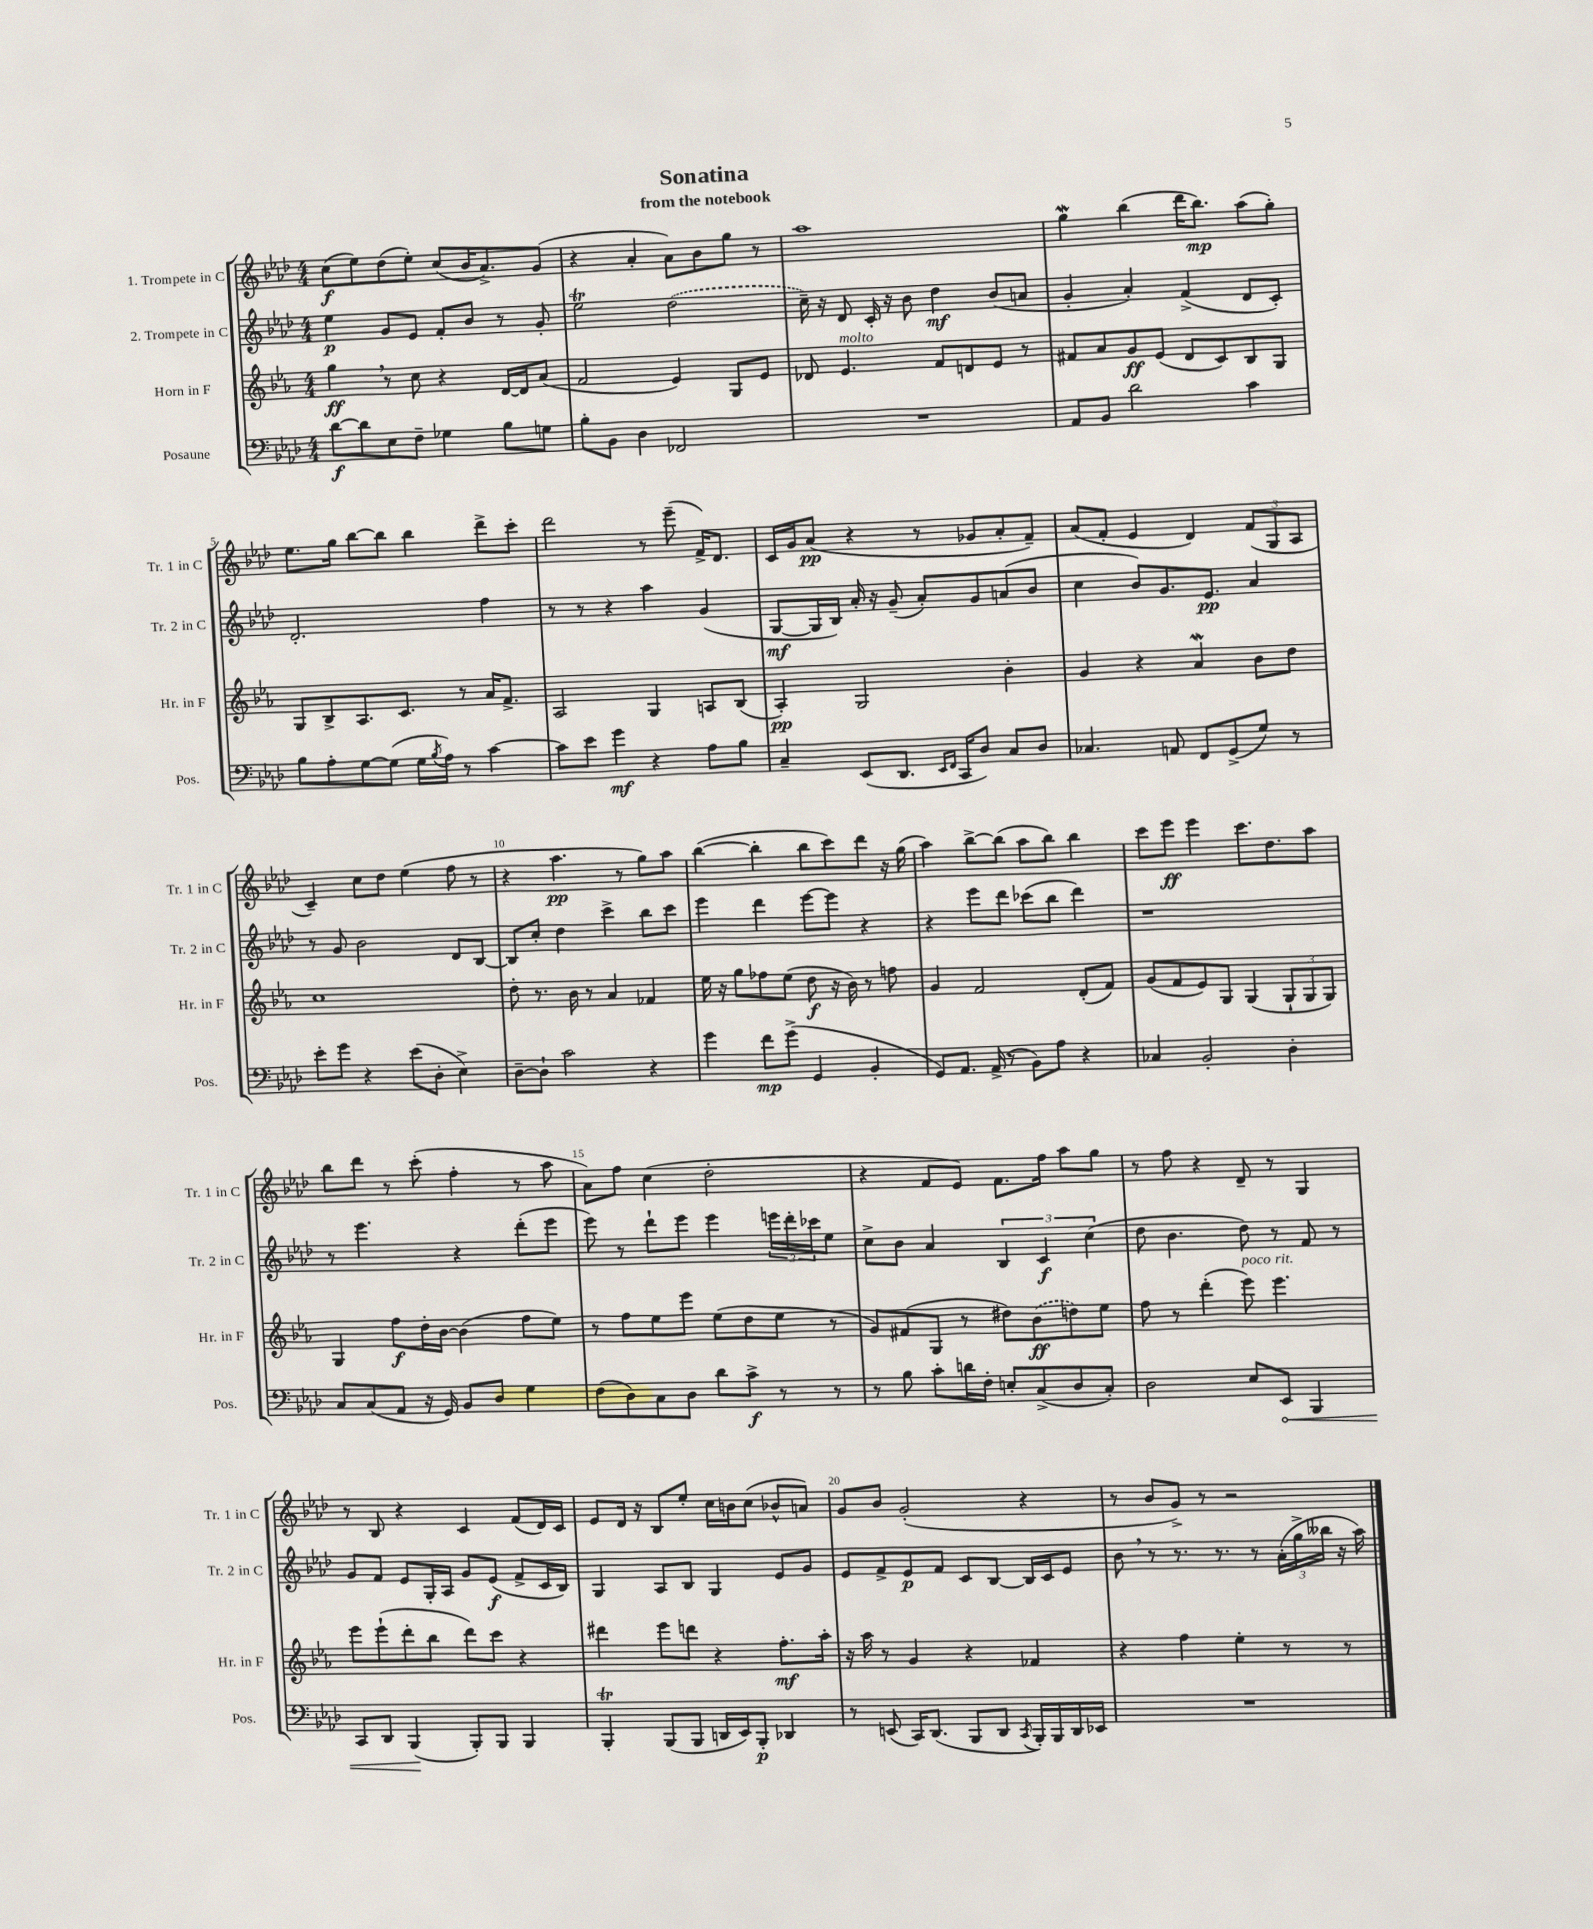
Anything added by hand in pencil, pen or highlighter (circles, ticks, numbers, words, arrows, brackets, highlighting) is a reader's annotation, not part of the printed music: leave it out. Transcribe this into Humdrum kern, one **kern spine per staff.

**kern	**dynam	**kern	**dynam	**kern	**dynam	**kern	**dynam
*part4	*part4	*part3	*part3	*part2	*part2	*part1	*part1
*staff4	*staff4	*staff3	*staff3	*staff2	*staff2	*staff1	*staff1
*I"Posaune	*	*I"Horn in F	*	*I"2. Trompete in C	*	*I"1. Trompete in C	*
*I'Pos.	*	*I'Hr. in F	*	*I'Tr. 2 in C	*	*I'Tr. 1 in C	*
*clefF4	*	*clefG2	*	*clefG2	*	*clefG2	*
*k[b-e-a-d-]	*	*k[b-e-a-]	*	*k[b-e-a-d-]	*	*k[b-e-a-d-]	*
*M4/4	*	*M4/4	*	*M4/4	*	*M4/4	*
=1	=1	=1	=1	=1	=1	=1	=1
[8d-\L	f	4gg,\	ff	4ee-\	p	(8cc\L	f
8d-\]	.	.	.	.	.	8ee-\)	.
8E-\	.	8r	.	8g/L	.	(8dd-\	.
8F~\J	.	8cc\	.	8e-/J	.	8ee-'\J)	.
4G-X\	.	4r	.	8f'/L	.	(8cc/L	.
.	.	.	.	8b-/J	.	16b-/K	.
.	.	.	.	.	.	8.a-^/)	.
8B-\L	.	[16d/LL	.	8r	.	.	.
.	.	16d/J]	.	.	.	.	.
8Gn\J	.	(8a-/J	.	8g'/	.	(8g/J	.
=2	=2	=2	=2	=2	=2	=2	=2
8B-'\L	.	2f/	.	2ee-T\	.	4r	.
8BB-\J	.	.	.	.	.	.	.
4D-\	.	.	.	.	.	4a-'/	.
2FF-X/	.	4e-/)	.	(2dd-\	.	8a-\L)	.
.	.	.	.	.	.	8b-\	.
.	.	8G/L	.	.	.	8gg\J	.
.	.	8e-/J	.	.	.	8r	.
=3	=3	=3	=3	=3	=3	=3	=3
1r	.	8d-X/	.	16cc~\)	.	1aa-	.
.	.	.	.	16r	.	.	.
!	!	!LO:TX:a:i:t=molto	!	!	!	!	!
.	.	4.e-/	.	8d-/	.	.	.
.	.	.	.	16c'/	.	.	.
.	.	.	.	16r	.	.	.
.	.	.	.	8b-\	.	.	.
.	.	8f/L	.	4dd-\	mf	.	.
.	.	8dn/	.	.	.	.	.
.	.	8e-/J	.	(8b-/L	.	.	.
.	.	8r	.	8an/J	.	.	.
=4	=4	=4	=4	=4	=4	=4	=4
8AA-/L	.	8f#X/L	.	4g'/	.	4ggW\	.
8BB-/J	.	8a-/	.	.	.	.	.
2d-\	.	8g/	ff	4a-'/)	.	(4bb-\	.
.	.	(8e-/J	.	.	.	.	.
.	.	8d/L	.	(4f^/	.	16ddd-\KL	.
.	.	.	.	.	.	8.bb-\J)	mp
.	.	8c/)	.	.	.	.	.
4c\	.	8B-/	.	8d-/L	.	(8aa-\L	.
.	.	8G/J	.	8c'/J)	.	8gg'\J)	.
!!LO:LB:g=z
=5	=5	=5	=5	=5	=5	=5	=5
8B-\L	.	8G/L	.	2.d-'/	.	8.ee-\L	.
8A-'\	.	8B-^/	.	.	.	.	.
.	.	.	.	.	.	16gg\Jk	.
[8G\	.	8.A-/	.	.	.	[8bb-\L	.
(8G\J]	.	.	.	.	.	8bb-\J]	.
.	.	8.c/J	.	.	.	.	.
16G\LL	.	.	.	.	.	4bb-\	.
8qB-/	.	.	.	.	.	.	.
16A-\JJ)	.	.	.	.	.	.	.
8r	.	8r	.	.	.	.	.
[4c\	.	16a-/KL	.	4ff\	.	8ddd-^\L	.
.	.	8.f^/J	.	.	.	.	.
.	.	.	.	.	.	8ccc'\J	.
=6	=6	=6	=6	=6	=6	=6	=6
8c\L]	.	2A-/	.	8r	.	2ddd-\	.
8e-\J	.	.	.	8r	.	.	.
4g\	mf	.	.	4r	.	.	.
4r	.	4G/	.	4aa-\	.	8r	.
.	.	.	.	.	.	(8eee-~\	.
8A-\L	.	8An/L	.	(4g/	.	16f^/KL)	.
.	.	.	.	.	.	8.d-/J	.
8B-\J	.	(8B-/J	.	.	.	.	.
=7	=7	=7	=7	=7	=7	=7	=7
4C~/	.	4A-'/)	pp	[8G/L	mf	16c/LL	.
.	.	.	.	.	.	16g/J	.
.	.	.	.	16G/L]	.	(8a-/J	pp
.	.	.	.	16B-/JJ)	.	.	.
(8EE-/L	.	2G/	.	16a-'/	.	4r	.
.	.	.	.	16r	.	.	.
8.DD-/J	.	.	.	(8g~/	.	.	.
.	.	.	.	8a-'/L)	.	8r	.
16qqEE-/LL	.	.	.	.	.	.	.
16qqFF/JJ	.	.	.	.	.	.	.
16CC/KL	.	.	.	.	.	.	.
8D-/J)	.	.	.	8g/	.	8g-X/L	.
8C/L	.	4b-'\	.	(8an/	.	8a-'/	.
8D-/J	.	.	.	8b-/J	.	8f~/J)	.
=8	=8	=8	=8	=8	=8	=8	=8
4.C-X/	.	4g/	.	4cc\	.	(8a-/L	.
.	.	.	.	.	.	8f'/J	.
.	.	4r	.	8b-/L)	.	4e-/	.
8AAn/	.	.	.	8.g/	.	.	.
8FF/L	.	4a-w/	.	.	.	4d-/)	.
.	.	.	.	8.e-/J	pp	.	.
(8GG^/	.	.	.	.	.	.	.
8G/J)	.	8b-\L	.	4a-/	.	(12f/L	.
.	.	.	.	.	.	12G/	.
8r	.	8dd\J	.	.	.	.	.
.	.	.	.	.	.	12A-/J	.
!!LO:LB:g=z
=9	=9	=9	=9	=9	=9	=9	=9
8e-'\L	.	1cc	.	8r	.	4c~/)	.
8g\J	.	.	.	8g/	.	.	.
4r	.	.	.	2b-\	.	8cc\L	.
.	.	.	.	.	.	8dd-\J	.
(8e-\L	.	.	.	.	.	(4ee-\	.
8D-'\J	.	.	.	.	.	.	.
4E-^\)	.	.	.	8d-/L	.	8ff\	.
.	.	.	.	[8B-/J	.	8r	.
=10	=10	=10	=10	=10	=10	=10	=10
[8D-~\L	.	8dd'\	.	8B-/L]	.	4r	.
8D-`\J]	.	8.r	.	8cc'/J	.	.	.
2c\	.	.	.	4dd-\	.	4.aa-\	pp
.	.	16b-\	.	.	.	.	.
.	.	8r	.	.	.	.	.
.	.	4a-/	.	4ccc^\	.	.	.
.	.	.	.	.	.	8r	.
4r	.	4f-X/	.	8bb-\L	.	8gg\L)	.
.	.	.	.	8ccc\J	.	8aa-\J	.
=11	=11	=11	=11	=11	=11	=11	=11
4g\	.	16ee-\	.	4eee-\	.	([4bb-\	.
.	.	16r	.	.	.	.	.
.	.	8gg\L	.	.	.	.	.
8f\L	mp	8ff-X\	.	4ddd-\	.	4bb-'\]	.
(8g^\J	.	(8ee-\J	.	.	.	.	.
4GG/	.	8dd\	f	[8eee-\L	.	8bb-\L	.
.	.	16r	.	8eee-\J]	.	8ccc\)	.
.	.	16b-\)	.	.	.	.	.
4BB-'/	.	8r	.	4r	.	8ddd-\J	.
.	.	8ffn\	.	.	.	16r	.
.	.	.	.	.	.	(16gg\	.
=12	=12	=12	=12	=12	=12	=12	=12
8GG/L)	.	4g/	.	4r	.	4aa-\)	.
8.AA-/J	.	.	.	.	.	.	.
.	.	2f/	.	8eee-\L	.	[8bb-^\L	.
(16AA-^/	.	.	.	.	.	.	.
8r	.	.	.	8ddd-\J	.	(8bb-\J]	.
8BB-\L)	.	.	.	(8ccc-X\L	.	8aa-\L	.
8A-\J	.	.	.	8bb-\J	.	8bb-\J)	.
4r	.	(8d'/L	.	4ddd-\)	.	4bb-\	.
.	.	8f/J)	.	.	.	.	.
=13	=13	=13	=13	=13	=13	=13	=13
4C-X/	.	(8g/L	.	1r	.	8ccc\L	.
.	.	8f/	.	.	.	8eee-\J	ff
2BB-'/	.	8e-/)	.	.	.	4eee-\	.
.	.	8G/J	.	.	.	.	.
.	.	(4G/	.	.	.	8.ccc\L	.
.	.	.	.	.	.	8.dd-\	.
4D-'\	.	12G`/L	.	.	.	.	.
.	.	12G/	.	.	.	.	.
.	.	.	.	.	.	8aa-\J	.
.	.	12G/J)	.	.	.	.	.
!!LO:LB:g=z
=14	=14	=14	=14	=14	=14	=14	=14
8C/L	.	4G/	.	8r	.	8bb-\L	.
(8C/	.	.	.	4.eee-\	.	8ddd-\J	.
8AA-/J	.	8ff\L	f	.	.	8r	.
16r	.	16dd'\L	.	.	.	(8ccc'\	.
16GG/)	.	[16b-\JJ	.	.	.	.	.
8BB-/L	.	(4b-\]	.	4r	.	4ff'\	.
8D-/J	.	.	.	.	.	.	.
4G\	.	8ff\L	.	(8ddd-'\L	.	8r	.
.	.	8ee-\J)	.	8eee-\J	.	8aa-\	.
=15	=15	=15	=15	=15	=15	=15	=15
(8F\L	.	8r	.	8eee-\)	.	8a-\L)	.
8D-\)	.	8ff\L	.	8r	.	8ff\J	.
8C\	.	8ee-\	.	8ddd-`\L	.	(4cc\	.
8D-\J	.	8eee-\J	.	8eee-\J	.	.	.
8d-\L	.	(8ee-\L	.	4eee-\	.	2dd-'\	.
8c^\J	f	8dd\	.	.	.	.	.
8r	.	8ee-\J	.	24eeen\LL	.	.	.
.	.	.	.	24ddd-'\	.	.	.
.	.	.	.	24ccc-X\J	.	.	.
8r	.	8r	.	8ee-\J	.	.	.
=16	=16	=16	=16	=16	=16	=16	=16
8r	.	8g/L)	.	8cc^\L	.	4r	.
8B-\	.	(8f#X/	.	8b-\J	.	.	.
8c'\L	.	8G/J	.	4a-/	.	8f/L	.
16dn\L	.	8r	.	.	.	8e-/J)	.
16F'\JJ	.	.	.	.	.	.	.
8En'/L	.	8dd#X\L)	.	6B-/	.	8.f\L	.
(8C^/	.	(8b-\	ff	.	.	.	.
.	.	.	.	6c/	f	.	.
.	.	.	.	.	.	16ff\Jk	.
8D-/	.	8ddn\)	.	.	.	8aa-\L	.
.	.	.	.	(6cc\	.	.	.
8C'/J)	.	8ee-\J	.	.	.	8gg\J	.
=17	=17	=17	=17	=17	=17	=17	=17
2D-\	.	8ff\	.	8dd-\	.	8r	.
.	.	8r	.	4.b-\	.	8ff\	.
.	.	(4ddd'\	.	.	.	4r	.
!	!	!LO:TX:a:i:t=poco rit.	!	!	!	!	!
8E-/L	.	8eee-\)	.	8dd-\)	.	8d-~/	.
!	!LO:HP:b	!	!	!	!	!	!
8EE-/J	<	4.eee-\	.	8r	.	8r	.
4BBB-/	.	.	.	8f/	.	4G/	.
.	.	.	.	8r	.	.	.
!!LO:LB:g=z
=18	=18	=18	=18	=18	=18	=18	=18
8CC/L	.	8eee-\L	.	8g/L	.	8r	.
8DD-/J	.	(8eee-`\	.	8f/J	.	8B-/	.
(4BBB-/	.	8ddd'\	.	8e-/L	.	4r	.
.	.	8bb-\J	.	16G'/L	.	.	.
.	.	.	.	16A-/JJ	.	.	.
8BBB-'/L)	[	8ddd\L)	.	8g/L	.	4c/	.
8BBB-/J	.	8ccc\J	.	(8e-/J	f	.	.
4BBB-/	.	4r	.	8f^/L	.	(8f/L	.
.	.	.	.	16c/L	.	16d-/L)	.
.	.	.	.	16B-/JJ)	.	16c/JJ	.
=19	=19	=19	=19	=19	=19	=19	=19
4BBB-T'/	.	4ddd#X\	.	4G/	.	8e-/L	.
.	.	.	.	.	.	16d-/Jk	.
.	.	.	.	.	.	16r	.
(8BBB-/L	.	8eee-\L	.	8A-/L	.	8B-/L	.
8BBB-/J	.	8dddn\J	.	8B-/J	.	8ee-'/J	.
16DDn/LL	.	4r	.	4G/	.	16cc\LL	.
16EE-/J)	.	.	.	.	.	16bn\J	.
8BBB-'/J	p	.	.	.	.	(8cc\J	.
4DD-X/	.	8.ff'\L	mf	8e-/L	.	8b-X^^/L	.
.	.	.	.	8g/J	.	8an/J)	.
.	.	16aa-'\Jk	.	.	.	.	.
=20	=20	=20	=20	=20	=20	=20	=20
8r	.	16r	.	8e-/L	.	8g/L	.
.	.	16aa-\	.	.	.	.	.
(8EEn/	.	8r	.	8f^/	.	8b-/J	.
16CC/KL)	.	4g/	.	8e-/	p	(2g'/	.
(8.DD-/J	.	.	.	.	.	.	.
.	.	.	.	8f/J	.	.	.
8BBB-/L	.	4r	.	8c/L	.	.	.
8DD-/J	.	.	.	[8B-/J	.	.	.
8qCC/	.	.	.	.	.	.	.
16BBB-'/LL)	.	4f-X/	.	16B-/LL]	.	4r	.
16BBB-/	.	.	.	16c/J	.	.	.
16DD-/	.	.	.	8e-/J	.	.	.
16EE-X/JJ	.	.	.	.	.	.	.
=21	=21	=21	=21	=21	=21	=21	=21
1r	.	4r	.	8b-,\	.	8r	.
.	.	.	.	8r	.	8b-/L	.
.	.	4ff\	.	8.r	.	8g^/J)	.
.	.	.	.	.	.	8r	.
.	.	.	.	8.r	.	.	.
.	.	4ee-'\	.	.	.	2r	.
.	.	.	.	8r	.	.	.
.	.	8r	.	(24a-'\LL	.	.	.
.	.	.	.	24gg^\	.	.	.
.	.	.	.	24bb--X\JJ	.	.	.
.	.	8r	.	16r	.	.	.
.	.	.	.	16aa-\)	.	.	.
==	==	==	==	==	==	==	==
*-	*-	*-	*-	*-	*-	*-	*-
